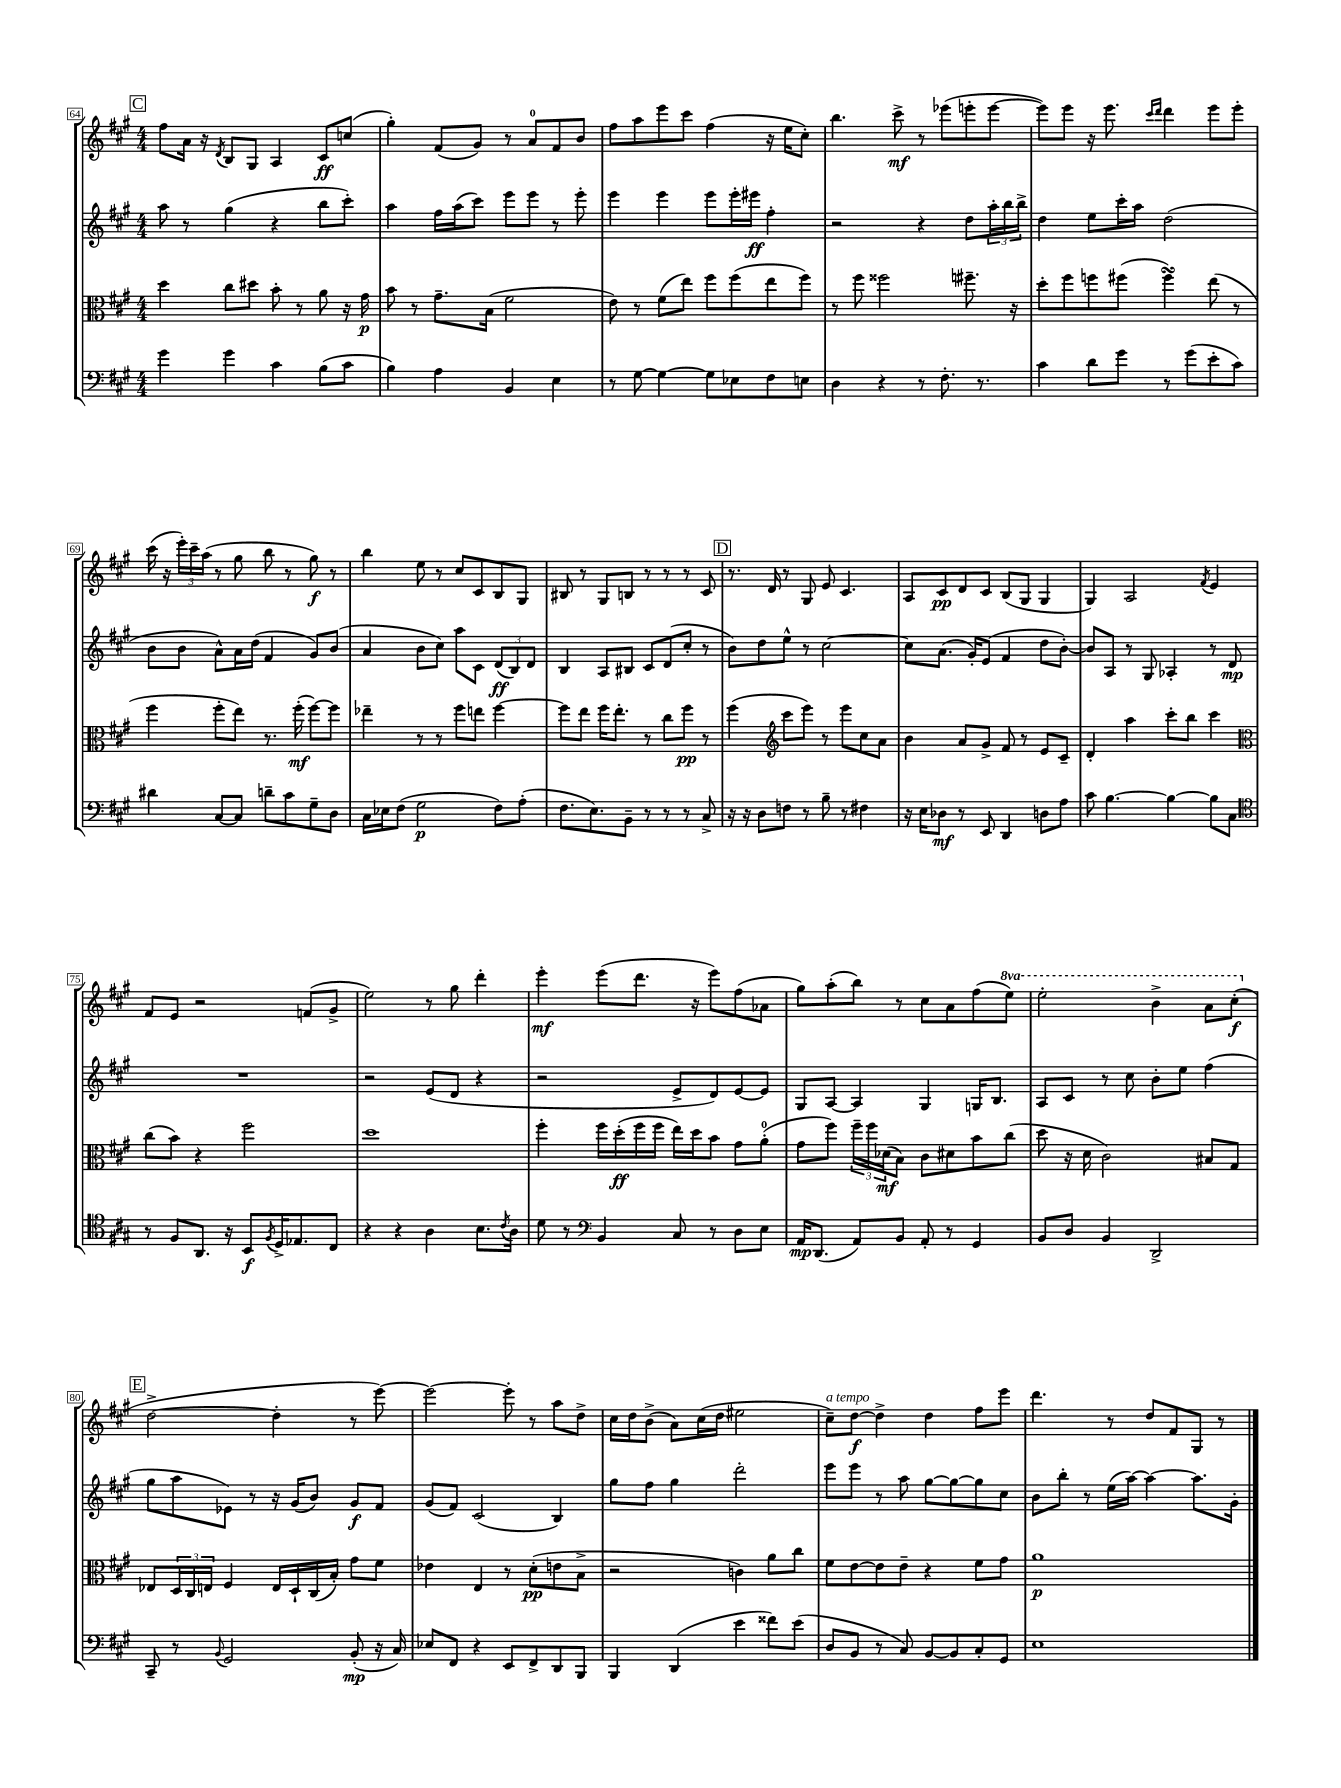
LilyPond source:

<<
\new StaffGroup <<
\new Staff = "s0" {
    \clef treble \key a \major \numericTimeSignature \time 4/4 \set Staff.ottavationMarkups = #ottavation-simple-ordinals
    \mark \markup { \box "C" } fis''8 a'16 r16 \acciaccatura { d'8 } b8 gis8 a4 cis'8\ff c''8( |
    gis''4-.) fis'8( gis'8) r8 a'8-0 fis'8 b'8 |
    fis''8 a''8 e'''8 cis'''8 fis''4( r16 e''16 cis''8-.) |
    b''4. cis'''8->\mf r8 ees'''8( e'''8-. e'''8~ |
    e'''8) e'''8 r16 e'''8. \grace { cis'''16 d'''16 } d'''4 e'''8 e'''8-. |
    cis'''16( r16 \tuplet 3/2 { e'''16-.) cis'''16-- a''16( } r8 gis''8 b''8 r8 gis''8\f) r8 |
    b''4 e''8 r8 cis''8 cis'8 b8 gis8 |
    bis8 r8 gis8 b8 r8 r8 r8 cis'8 |
    \mark \markup { \box "D" } r8. d'16 r8 gis8 e'8 cis'4. |
    a8 cis'8\pp d'8 cis'8 b8( gis8 gis4 |
    gis4) a2 \acciaccatura { fis'8 } e'4 |
    fis'8 e'8 r2 f'8( gis'8-> |
    e''2) r8 gis''8 d'''4-. |
    e'''4-.\mf e'''8( d'''8. r16 e'''8) fis''8( aes'8 |
    gis''8) a''8-.( b''8) r8 cis''8 a'8 fis''8( \ottava #1 e'''8) |
    e'''2-. b''4-> a''8 cis'''8-.\f( \ottava #0 |
    \mark \markup { \box "E" } d''2~-> d''4-. r8 e'''8~) |
    e'''2~ e'''8-. r8 a''8 d''8-> |
    cis''16 d''16 b'8->( a'8) cis''16( d''16 eis''2 |
    cis''8--^\markup { \italic "a tempo" }) d''8~\f d''4-> d''4 fis''8 e'''8 |
    d'''4. r8 d''8 fis'8 gis8 r8 \bar "|." |
}
\new Staff = "s1" {
    \clef treble \key a \major \numericTimeSignature \time 4/4
    \mark \markup { \box "C" } a''8 r8 gis''4( r4 b''8 cis'''8-.) |
    a''4 fis''16 a''16( cis'''8) e'''8 e'''8 r8 e'''8-. |
    e'''4 e'''4 e'''8 e'''16-. eis'''16\ff fis''4-. |
    r2 r4 d''8 \tuplet 3/2 { a''16-. b''16 b''16-> } |
    d''4 e''8 cis'''16-. a''16 d''2( |
    b'8 b'8 a'8-^) a'16 d''16( fis'4 gis'8) b'8( |
    a'4 b'8 cis''8) a''8 cis'8 \tuplet 3/2 { d'8\ff( b8) d'8 } |
    b4 a8 bis8 cis'8 d'8( cis''8-. r8 |
    \mark \markup { \box "D" } b'8) d''8 e''8-^ r8 cis''2~ |
    cis''8 a'8.( gis'16-.) e'8( fis'4 d''8 b'8~-.) |
    b'8 a8 r8 gis8 aes4-. r8 d'8\mp |
    R1 |
    r2 e'8( d'8 r4 |
    r2 e'8-> d'8) e'8~ e'8 |
    gis8 a8~ a4 gis4 g16 b8. |
    a8 cis'8 r8 cis''8 b'8-. e''8 fis''4( |
    \mark \markup { \box "E" } gis''8 a''8 ees'8) r8 r16 gis'16( b'8) gis'8\f fis'8 |
    gis'8( fis'8) cis'2( b4) |
    gis''8 fis''8 gis''4 d'''2-. |
    e'''8 e'''8 r8 a''8 gis''8~ gis''8~ gis''8 cis''8 |
    b'8 b''8-. r8 e''16( a''16~) a''4~ a''8. gis'16-. \bar "|." |
}
\new Staff = "s2" {
    \clef alto \key a \major \numericTimeSignature \time 4/4
    \mark \markup { \box "C" } d''4 cis''8 dis''8 b'8-. r8 a'8 r16 gis'16\p |
    b'8 r8 gis'8.-- b16( fis'2 |
    e'8) r8 fis'8( e''8) fis''8 fis''8( e''8 fis''8) |
    r8 fis''8 fisis''2 fis''8.-- r16 |
    d''8-. fis''8 f''8 fis''8( fis''4\turn) e''8( r8 |
    fis''4 fis''8-. e''8) r8. fis''16-.\mf( fis''8~) fis''8 |
    ees''4-- r8 r8 fis''8 e''8 fis''4~ |
    fis''8 e''8 fis''16 e''8.-. r8 cis''8 fis''8\pp r8 |
    \mark \markup { \box "D" } fis''4( \clef treble cis'''8 e'''8) r8 e'''8 cis''8 a'8 |
    b'4 a'8 gis'8-> fis'8 r8 e'8 cis'8-- |
    d'4-. a''4 cis'''8-. b''8 cis'''4 |
    \clef alto cis''8( b'8) r4 fis''2 |
    d''1 |
    fis''4-. fis''16 d''16-.\ff( fis''16 fis''16 e''16) d''16 b'8 gis'8 a'8-0-.( |
    gis'8 fis''8) \tuplet 3/2 { fis''16-- fis''16 des'16\mf( } b8) cis'8 dis'8 b'8 cis''8( |
    d''8 r16 d'16 cis'2) bis8 gis8 |
    \mark \markup { \box "E" } ees8 \tuplet 3/2 { d16 cis16 e16 } fis4 e16 d16-! cis16( b16-.) gis'8 fis'8 |
    ees'4 e4 r8 d'8-.\pp( e'8 b8-> |
    r2 c'4) a'8 cis''8 |
    fis'8 e'8~ e'8 e'8-- r4 fis'8 gis'8 |
    a'1\p \bar "|." |
}
\new Staff = "s3" {
    \clef bass \key a \major \numericTimeSignature \time 4/4
    \mark \markup { \box "C" } gis'4 gis'4 cis'4 b8( cis'8 |
    b4) a4 b,4 e4 |
    r8 gis8~ gis4~ gis8 ees8 fis8 e8 |
    d4 r4 r8 fis8.-. r8. |
    cis'4 d'8 gis'8 r8 gis'8( e'8-. cis'8) |
    dis'4 cis8~ cis8 d'8-- cis'8 gis8-- d8 |
    cis16 ees16 fis8( gis2\p fis8) a8-.( |
    fis8. e8.) b,8-- r8 r8 r8 cis8-> |
    \mark \markup { \box "D" } r16 r16 d8 f8 r8 b8-- r8 fis4 |
    r16 e16 des8\mf r8 e,8 d,4 d8 a8 |
    cis'8 b4.~ b4~ b8 cis8 |
    \clef tenor r8 fis8 a,8. r16 b,8\f \acciaccatura { fis8 } d16-> ees8. cis8 |
    r4 r4 a4 b8. \acciaccatura { cis'8 } a16 |
    d'8 r8 \clef bass b,4 cis8 r8 d8 e8 |
    a,16\mp d,8.( a,8) b,8 a,8-. r8 gis,4 |
    b,8 d8 b,4 d,2-> |
    \mark \markup { \box "E" } cis,8-- r8 \appoggiatura { b,8 } gis,2 b,8-.\mp( r16 cis16) |
    ees8 fis,8 r4 e,8 fis,8-> d,8 b,,8 |
    b,,4 d,4( e'4 fisis'8) e'8( |
    d8 b,8 r8 cis8) b,8~ b,8 cis8-. gis,8 |
    e1 \bar "|." |
}
>>
>>
\layout { \context { \Score currentBarNumber = #64 \override BarNumber.stencil = #(make-stencil-boxer 0.1 0.3 ly:text-interface::print) } }
